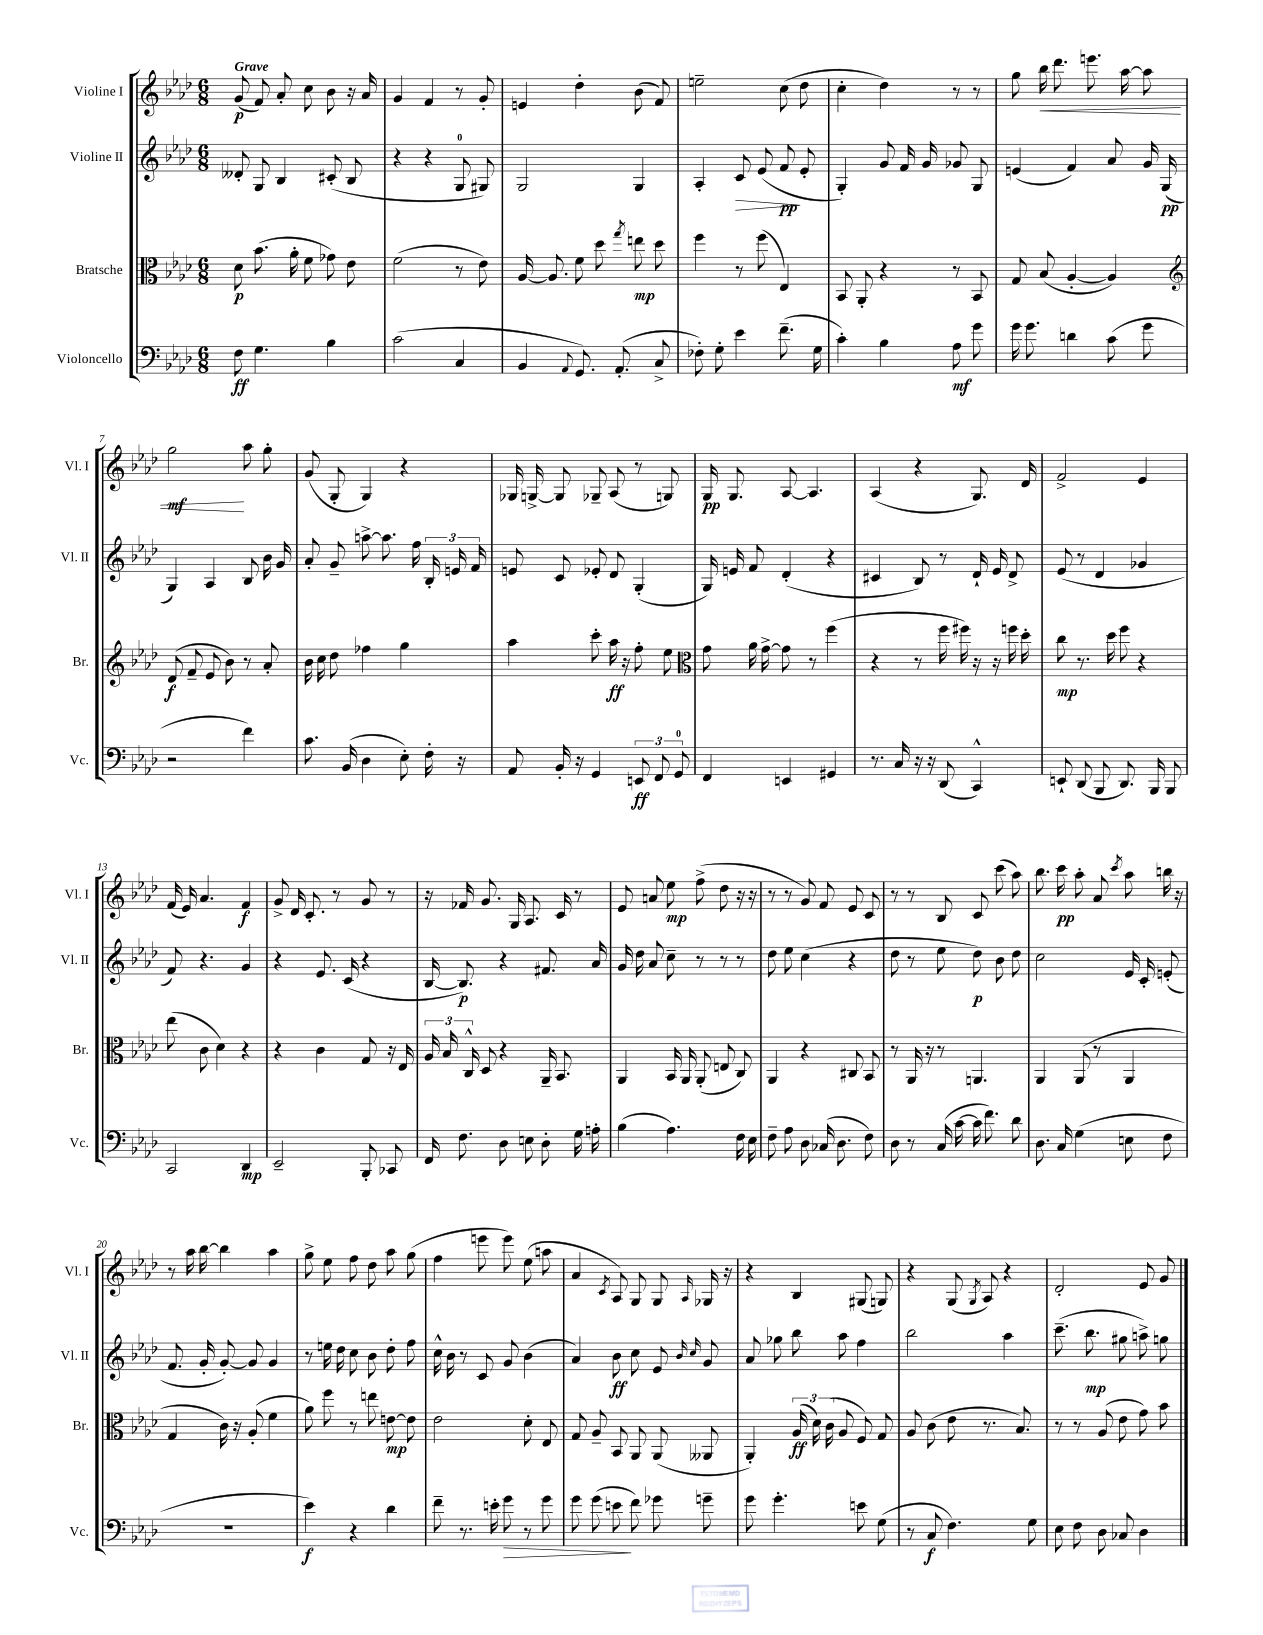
<<
\new StaffGroup <<
\new Staff = "s0" \with { instrumentName = "Violine I" shortInstrumentName = "Vl. I" } {
    \clef treble \key aes \major \numericTimeSignature \time 6/8 \tempo "Grave"
    \autoBeamOff g'8\p( f'8) aes'8-. c''8 bes'8 r16 aes'16 |
    g'4 f'4 r8 g'8-. |
    e'4 des''4-. bes'8( f'8) |
    e''2-- c''8( des''8 |
    c''4-. des''4) r8 r8 |
    g''8 bes''16\< des'''8. e'''8. aes''16~ aes''8 |
    g''2\mf\! aes''8 g''8-. |
    g'8( g8-. g4) r4 |
    ges16 g16~-> g8 ges8-- aes8( r8 g8) |
    g16\pp g8. aes8~ aes4. |
    aes4( r4 g8.) des'16 |
    f'2-> ees'4 |
    f'16( ees'16) aes'4. f'4\f |
    g'8-> des'16 c'8.-. r8 g'8 r8 |
    r16 fes'16 g'8. g16 aes8. c'16 r8 |
    ees'8 a'8 ees''8\mp f''8->( des''8 r16 r16 |
    r8 r8 g'8) f'8 ees'8 c'8 |
    r8 r8 bes8 c'8 c'''8( aes''8) |
    bes''8. c'''16\pp aes''8-. aes'8 \acciaccatura { c'''8 } aes''8 b''16 r16 |
    r8 aes''16 bes''16~ bes''4 aes''4 |
    g''8-> ees''8 f''8 des''8 aes''8 g''8( |
    f''4 e'''8 e'''8) ees''8( a''8 |
    aes'4 \acciaccatura { c'8 } aes8) g8 g8 \grace { aes16 } ges16 r16 |
    r4 bes4 gis8( g8) |
    r4 g8( \acciaccatura { g8 } aes8) r4 |
    des'2-. ees'8 g'8 \bar "|." |
}
\new Staff = "s1" \with { instrumentName = "Violine II" shortInstrumentName = "Vl. II" } {
    \clef treble \key aes \major \numericTimeSignature \time 6/8
    \autoBeamOff deses'8-. g8 bes4 cis'8-.( bes8 |
    r4 r4 g8-0 gis8) |
    g2 g4 |
    aes4-. c'8\> ees'8( f'8\pp\! ees'8-. |
    g4-.) g'8 f'16 g'16 ges'8 g8 |
    e'4( f'4) aes'8 g'16 g16\pp( |
    g4) aes4 bes8 bes'16 g'16 |
    aes'8-. g'8-- a''8~-> a''8. f''16 \tuplet 3/2 { bes16-. e'16 f'16 } |
    e'8 c'8 ees'8-. des'8 g4-.( |
    g16) e'16 f'8 des'4-.( r4 |
    cis'4 bes8) r8 des'16-! ees'16 des'8-> |
    ees'8( r8 des'4 ges'4 |
    f'8) r4. g'4 |
    r4 ees'8. c'16( r4 |
    bes16~ bes8.\p) r4 fis'8. aes'16 |
    g'16 des''16 aes'8 c''8-- r8 r8 r8 |
    des''8 ees''8 c''4( r4 |
    des''8 r8 ees''8 des''8\p) bes'8 des''8 |
    c''2 ees'16 c'16-. e'8-.( |
    f'8. g'16-. g'8~-.) g'8 g'4 |
    r8 e''16 des''16 c''8 bes'8 des''8-. f''8 |
    c''16-^ bes'16 r8 c'8 g'8 bes'4( |
    aes'4) bes'8\ff c''8 ees'8 \grace { bes'16 c''16 } g'8 |
    aes'8 ges''8 bes''8 aes''8 f''4 |
    bes''2 aes''4 |
    c'''8.--( bes''8.\mp gis''8 a''8->) g''8 \bar "|." |
}
\new Staff = "s2" \with { instrumentName = "Bratsche" shortInstrumentName = "Br." } {
    \clef alto \key aes \major \numericTimeSignature \time 6/8
    \autoBeamOff des'8\p bes'8.( aes'16-. f'8 ges'8) ees'8 |
    f'2( r8 ees'8) |
    aes16~ aes8. f'8 des''8 \acciaccatura { g''8 } e''8\mp des''8 |
    f''4 r8 f''8( ees4) |
    bes,8 aes,8-. r4 r8 bes,8 |
    g8 bes8( aes4~-. aes4) |
    \clef treble des'8\f( f'8-- ees'8 bes'8) r8 aes'8-. |
    bes'16 c''16 des''8 fes''4 g''4 |
    aes''4 c'''8-. aes''16\ff r16 f''8-. ees''8 |
    \clef alto g'8 aes'16 g'16~-> g'8 r8 f''4( |
    r4 r8 f''16 fis''16) r16 r16 f''16 des''16-. |
    c''8\mp r8. des''16 f''8 r4 |
    ees''8( c'8 des'4) r4 |
    r4 c'4 g8 r16 ees16 |
    \tuplet 3/2 { aes16 bes16 c16-^ } des8 r4 aes,16-- bes,8. |
    aes,4 bes,16 aes,16 aes,8-.( e8 c8) |
    aes,4 r4 cis8 bes,8 |
    r8 aes,16 r16 r8 a,4. |
    aes,4 aes,8( r8 aes,4 |
    g4 c'16) r16 aes8-.( f'4 |
    aes'8) f''8 r8 e''8 e'8~\mp e'8 |
    ees'2 des'8-. ees8 |
    g8 aes8-- bes,8 aes,8 aes,8( aeses,8 |
    aes,4-.) \tuplet 3/2 { aes16\ff( des'16) c'16( } aes8 f8) g8 |
    aes8 c'8( ees'8 r8. bes8.) |
    r8 r8 aes8( ees'8 g'8) bes'8 \bar "|." |
}
\new Staff = "s3" \with { instrumentName = "Violoncello" shortInstrumentName = "Vc." } {
    \clef bass \key aes \major \numericTimeSignature \time 6/8
    \autoBeamOff f8\ff g4. bes4 |
    c'2( c4 |
    bes,4 \appoggiatura { aes,8 } g,8.) aes,8.-.( c8-> |
    fes8-.) g8-. ees'4 f'8.--( g16 |
    c'4-.) bes4 aes8\mf g'8 |
    g'16 g'8. d'4 c'8( g'8 |
    r2 f'4) |
    c'8. bes,16( des4 ees8-.) f16-. r16 |
    aes,8 bes,16-. r16 g,4 \tuplet 3/2 { e,8\ff f,8 g,8-0 } |
    f,4 e,4 gis,4 |
    r8. c16 r16 r16 des,8( c,4-^) |
    e,8-! des,8( bes,,8 des,8.) bes,,16 bes,,8 |
    c,2 des,4\mp |
    ees,2-- bes,,8-. ces,8 |
    f,16 f8. des8 e8 des8-. g16 a16-. |
    bes4( aes4.) f16 ees16 |
    f8-- aes8 des8 ces16( des8. f8) |
    des8 r8 c16( c'16~ c'16 f'8.) des'8 |
    des8. c16 g4( e8 f8 |
    r2. |
    ees'4\f) r4 des'4 |
    f'8-- r8. e'16-. g'8\> r8 g'8 |
    g'8 g'8( e'8\! f'8) ges'8 g'8-- |
    g'8 g'4.-. e'8 g8( |
    r8 c8\f f4.) g8 |
    ees8 f8 des8 ces8 des4 \bar "|." |
}
>>
>>
